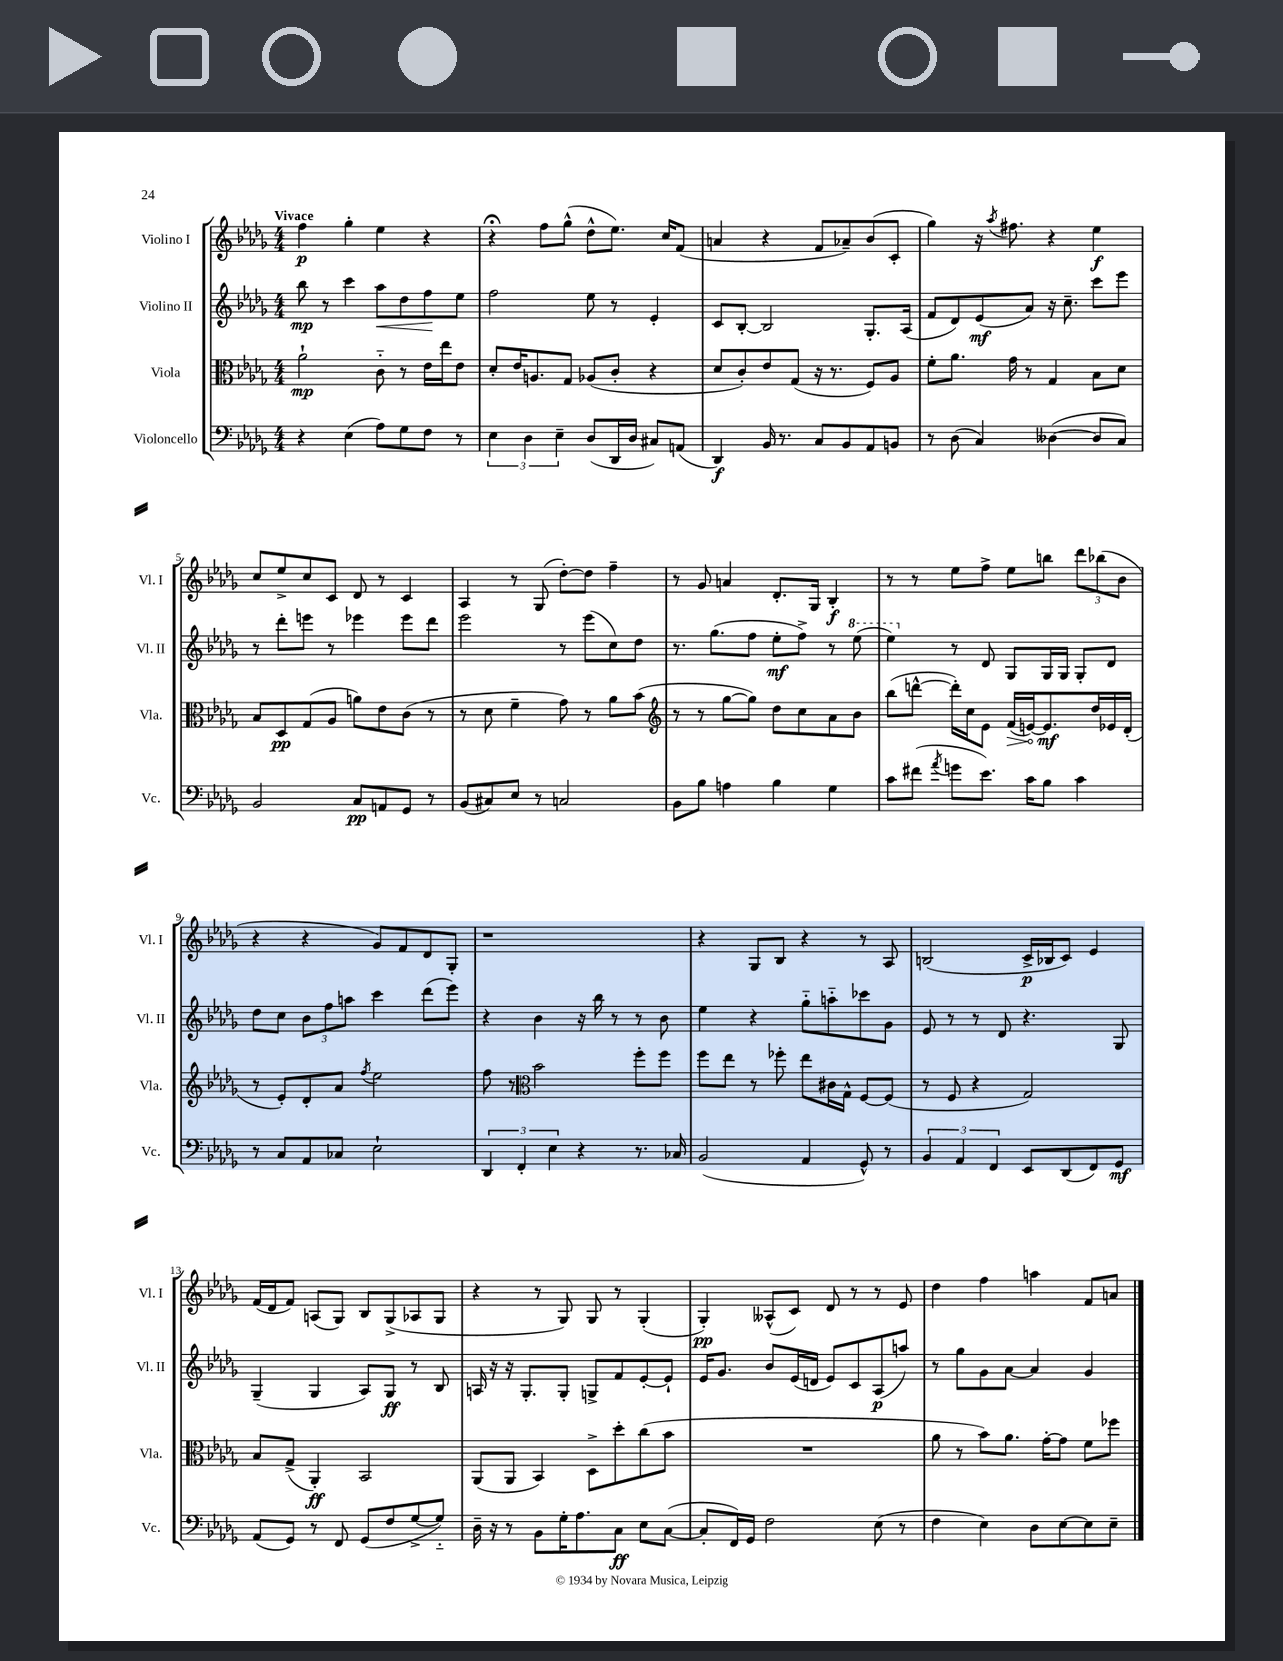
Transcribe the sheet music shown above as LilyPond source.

<<
\new StaffGroup <<
\new Staff = "s0" \with { instrumentName = "Violino I" shortInstrumentName = "Vl. I" } {
    \clef treble \key des \major \numericTimeSignature \time 4/4 \tempo "Vivace"
    f''4\p ges''4-. ees''4 r4 |
    r4\fermata f''8 ges''8-^( des''8-^ ees''8.) c''16 f'8( |
    a'4 r4 f'8 aes'8--) bes'8( c'8-. |
    ges''4) r16 \acciaccatura { aes''8 } fis''8. r4 ees''4\f |
    c''8 ees''8-> c''8 c'8 des'8 r8 c'4 |
    aes4 r8 ges8( des''8~-.) des''8 f''4-- |
    r8 ges'8 a'4 des'8.-. ges16 bes4-.\f |
    r8 r8 ees''8 f''8-> ees''8 b''8 \tuplet 3/2 { des'''8 bes''8( bes'8 } |
    r4 r4 ges'8) f'8 des'8 ges8-. |
    r1 |
    r4 ges8 bes8 r4 r8 aes8 |
    b2( c'16->\p bes16 c'8) ees'4 |
    f'16( des'16 f'8) a8( ges8) bes8 ges8->( aes8 ges8 |
    r4 r8 ges8) ges8 r8 ges4-.( |
    ges4-.\pp) aeses8-^( c'8) des'8 r8 r8 ees'8 |
    des''4 f''4 a''4 f'8 a'8 \bar "|." |
}
\new Staff = "s1" \with { instrumentName = "Violino II" shortInstrumentName = "Vl. II" } {
    \clef treble \key des \major \numericTimeSignature \time 4/4
    bes''8\mp r8 c'''4 aes''8\< des''8 f''8\! ees''8 |
    f''2 ees''8 r8 ees'4-. |
    c'8 bes8~-. bes2 ges8.-. aes16( |
    f'8 des'8) ees'8\mf( aes'8) r16 c''8.-- c'''8 ees'''8 |
    r8 des'''8-. e'''8 r8 ees'''4 ees'''8 des'''8 |
    ees'''2 r8 ees'''8( c''8) des''8 |
    r8. ges''8.( f''8 ees''8-.\mf f''8->) r8 \ottava #1 ees'''8( |
    ees'''4) \ottava #0 r8 des'8 ges8 ges16 ges16 ges8-. des'8 |
    des''8 c''8 \tuplet 3/2 { bes'8 f''8 a''8 } c'''4 des'''8( ees'''8) |
    r4 bes'4 r16 bes''16 r8 r8 bes'8 |
    ees''4 r4 ges''8-_ a''8-_ ces'''8 ges'8 |
    ees'8 r8 r8 des'8 r4. ges8 |
    ges4--( ges4 aes8) ges8\ff r8 bes8 |
    a16 r16 r16 ges8.-. ges8-. g8-> f'8 ees'8~-. ees'8-! |
    ees'16 ges'8. bes'8 ees'16( d'16 ees'8) c'8 aes8\p( a''8) |
    r8 ges''8 ges'8 aes'8~ aes'4 ges'4 \bar "|." |
}
\new Staff = "s2" \with { instrumentName = "Viola" shortInstrumentName = "Vla." } {
    \clef alto \key des \major \numericTimeSignature \time 4/4
    aes'2-!\mp c'8-_ r8 ees'16 ees''16 ees'8 |
    des'8-. ees'16 a8. ges8 aes8( c'8-. r4 |
    des'8 c'8-.) ees'8 ges8( r16 r8. f8) aes8 |
    f'8-. aes'8. ges'16 r8 ges4 bes8 des'8 |
    bes8 des8\pp ges8( aes8 a'8) ees'8 c'8( r8 |
    r8 des'8 f'4-- ges'8) r8 aes'8 bes'8( |
    \clef treble r8 r8 ges''8~ ges''8) des''8 c''8 aes'8 bes'8 |
    bes''8( d'''8~-^ d'''16-.) c''16 ees'8 \once \override Hairpin.circled-tip = ##t f'16\>( e'16~) e'8.\mf\! des''16 ees'16 des'16-.( |
    r8 ees'8-.) des'8-. aes'8 \acciaccatura { f''8 } ees''2 |
    f''8 r8 \clef alto bes'2 f''8-. f''8 |
    f''8 ees''8 r8 fes''8-. ees''8 cis'16 ges16-^ f8~ f8( |
    r8 f8 r4 ges2) |
    bes8 ges8->( aes,4-.\ff) bes,2 |
    aes,8( aes,8 bes,4) des8-> des''8-. c''8( bes'8 |
    R1 |
    aes'8 r8 bes'8) aes'8. ges'16~-. ges'8 f'8 fes''8 \bar "|." |
}
\new Staff = "s3" \with { instrumentName = "Violoncello" shortInstrumentName = "Vc." } {
    \clef bass \key des \major \numericTimeSignature \time 4/4
    r4 ees4( aes8) ges8 f8 r8 |
    \tuplet 3/2 { ees4 des4 ees4-- } des8( des,16 des16 cis8) a,8( |
    des,4\f) bes,16 r8. c8 bes,8 aes,8 b,8 |
    r8 des8( c4) deses4~( deses8 c8) |
    bes,2 c8\pp a,8 ges,8 r8 |
    bes,8( cis8) ees8 r8 c2 |
    bes,8 bes8 a4 bes4 ges4 |
    c'8 fis'8( \acciaccatura { aes'8 } g'8 ees'8.) c'16 bes8 c'4 |
    r8 c8 aes,8 ces8 ees2-! |
    \tuplet 3/2 { des,4 f,4-. ees4 } r4 r8. ces16 |
    bes,2( aes,4 ges,8-^) r8 |
    \tuplet 3/2 { bes,4 aes,4 f,4 } ees,8 des,8( f,8) ges,8\mf |
    aes,8( ges,8) r8 f,8 ges,8( f8 ges8~-> ges8-_) |
    des16-- r16 r8 bes,8 ges16-. aes8. c8\ff ees8 c8~( |
    c8-. f,16) ges,16 f2 ees8( r8 |
    f4 ees4) des8 ees8~ ees8 ees8-- \bar "|." |
}
>>
>>
